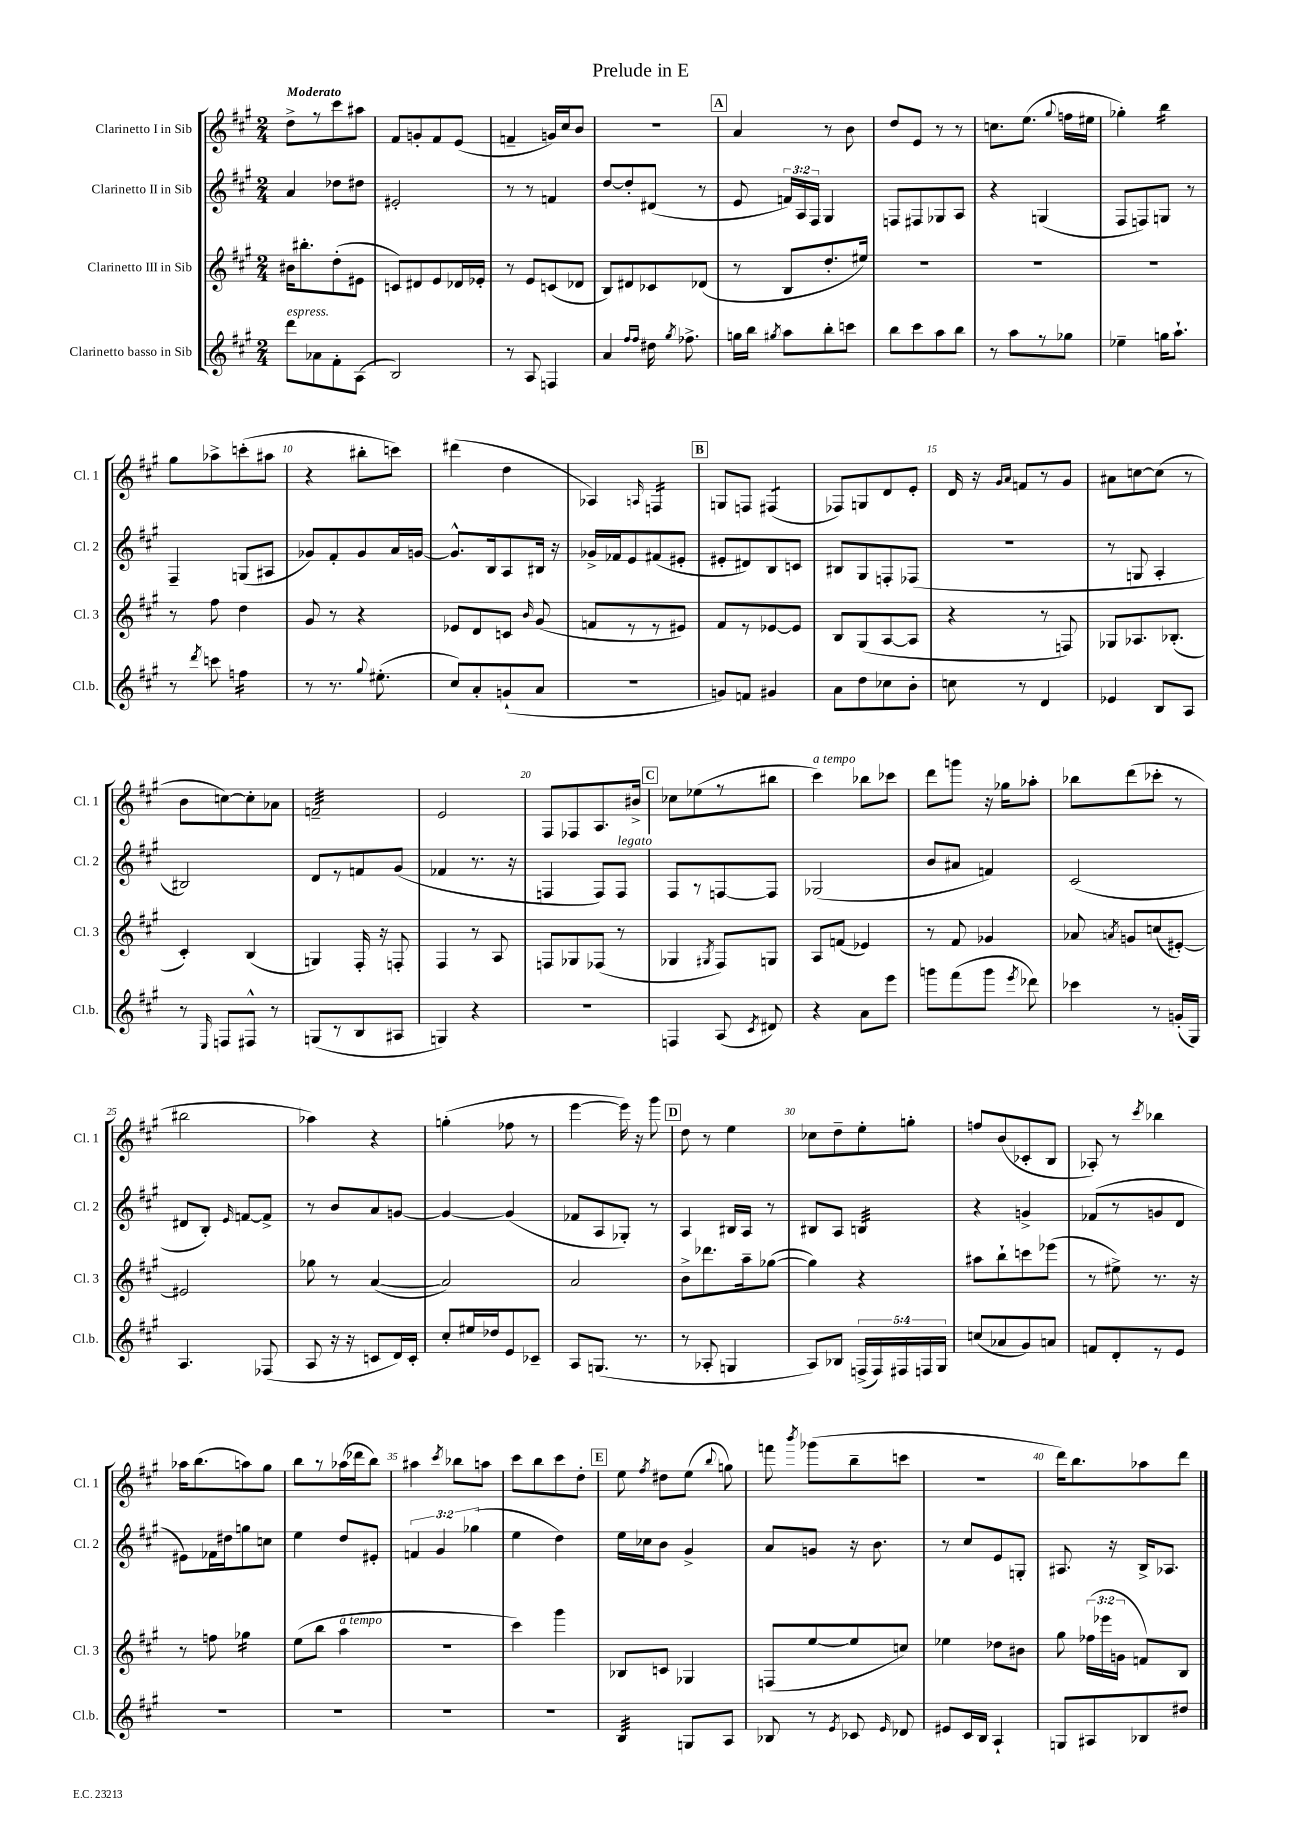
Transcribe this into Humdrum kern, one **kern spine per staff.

**kern	**kern	**kern	**kern
*staff4	*staff3	*staff2	*staff1
*clefG2	*clefG2	*clefG2	*clefG2
*k[f#c#g#]	*k[f#c#g#]	*k[f#c#g#]	*k[f#c#g#]
*M2/4	*M2/4	*M2/4	*M2/4
8ddd	16b#	4a	8dd^
.	8.bb#'	.	.
8a-	.	.	8r
8f#'	(8dd'	8dd-	8ccc#
(8A	8e#	8dd#	8aa#
=	=	=	=
2B)	8c)	2e#'	8f#
.	8d#	.	8g'
.	8e	.	8f#
.	16d-	.	(8e
.	16e-'	.	.
=	=	=	=
8r	8r	8r	4f~
8A	8e	8r	.
4F	(8c	4f	16g)
.	.	.	16cc#
.	8d-	.	8b
=	=	=	=
4a	8B)	[8dd	2r
.	8d#	8dd']	.
16qqff#	.	.	.
16qqff#	.	.	.
16dd#	8c-	(8d#	.
8qgg#	.	.	.
8.ff-^	.	.	.
.	(8d-	8r	.
=	=	=	=
16gg	8r	8e	4a
16bb	.	.	.
8qgg#	.	.	.
8aa	8B	24f)	.
.	.	24A	.
.	.	24F#	.
8bb'	8.dd'	4G#	8r
8ccc	.	.	8b
.	16ee#)	.	.
=	=	=	=
8bb	2r	8F	8dd
8ccc#	.	8F#	8e
8aa	.	8G-	8r
8bb	.	8A	8r
=	=	=	=
8r	2r	4r	8.cc
8aa	.	.	.
.	.	.	(8.ee
8r	.	(4G	.
.	.	.	8qqgg#
8gg-	.	.	16ff
.	.	.	16ee#
=	=	=	=
4ee-~	2r	8F#	4gg-')
.	.	8F)	.
16gg	.	8G	4bb
8.aa`	.	.	.
.	.	8r	.
=	=	=	=
8r	8r	4F#~	8gg#
8qddd	.	.	.
8ccc	8ff#	.	8aa-^
4ff	4dd	(8G	(8ccc'
.	.	8A#	8aa#
=	=	=	=
8r	8g#	8g-)	4r
8.r	8r	8f#'	.
.	4r	8g-	8bb#'
8qqgg#	.	.	.
(8.ee#'	.	.	.
.	.	16a	8ccc)
.	.	[16g	.
=	=	=	=
8cc#)	8e-	8.g^^]	(4ddd#
8a'	8d	.	.
.	.	16B	.
(8g`	8c	8A	4dd
.	16qqb	.	.
8a	(8g#	16B#	.
.	.	16r	.
=	=	=	=
2r	8f	16g-^	4A-)
.	.	16f-	.
.	8r	8e	.
.	.	.	16qqA
.	8r	(8f#	4F
.	8e#)	8e#'	.
=	=	=	=
8g)	8f#	8e#'	8G
8f	8r	8d#)	8F
4g#	[8e-	8B	(4F#
.	8e-]	8c	.
=	=	=	=
8a	8B	8B#	8F-)
8dd	(8G#	8G#	8G
8cc-	[8A	8F'	8d
8b'	8A]	(8F-	8e'
=	=	=	=
8cc	4r	2r	16d
.	.	.	16r
.	.	.	16qqg#
.	.	.	16qqa
8r	.	.	8f
4d	8r	.	8r
.	8F)	.	8g#
=	=	=	=
4e-	8G-	8r	8a#
.	8.A-	8G	[8cc
8B	.	4A'	(8cc]
.	(8.B-'	.	.
8A	.	.	8r
=	=	=	=
8r	4c#')	2B#)	8b
16qqE	.	.	.
8F	.	.	[8cc)
8F#^^	(4B	.	8cc']
8r	.	.	8a-
=	=	=	=
(8G	4G)	8d	2f~
8r	.	8r	.
8B	16F#'	8f	.
.	16r	.	.
8A#	8F'	(8g#	.
=	=	=	=
4G)	4F#	4f-	2e
4r	8r	8.r	.
.	8A	.	.
.	.	16r	.
=	=	=	=
2r	8F	4F	8F#
.	8G-	.	8F-
.	(8F-	8F)	8.A
.	8r	8F	.
.	.	.	16b#^
=	=	=	=
4F	4G-	8F#	8cc-
.	.	8r	(8ee-
.	8qG#	.	.
(8A	8F#)	[8F	8r
8qc#	.	.	.
8d#)	8G	8F]	8bb#
=	=	=	=
4r	8A	(2G-	4ccc#)
.	(8f	.	.
8a	4e-)	.	8bb-
8eee	.	.	8ccc-
=	=	=	=
8ggg	8r	8b	8ddd
(8fff#	8f#	8a#	8ggg
8ggg	4g-	4f)	16r
.	.	.	16gg-
8qeee	.	.	.
8ddd-)	.	.	8aa-'
=	=	=	=
4ccc-	8a-	(2c#	8bb-
.	8qa	.	.
.	8g	.	(8ddd
8r	(8cc	.	8ccc-'
(16g'	[8e#')	.	8r
16G#)	.	.	.
=	=	=	=
4.A	2e#]	8d#	2bb#
.	.	8B')	.
.	.	16qqe	.
.	.	[8f	.
(8F-	.	8f^]	.
=	=	=	=
8A	8gg-	8r	4aa-)
16r	8r	8b	.
16r	.	.	.
8c	([4a	8a	4r
16d)	.	[8g	.
16c'	.	.	.
=	=	=	=
8cc#'	2a])	4g_	(4gg'
16ee#	.	.	.
16dd-	.	.	.
8e	.	(4g]	8ff-
8c-~	.	.	8r
=	=	=	=
8A	2a	8f-	[4eee
(8.G	.	8A	.
.	.	8G-')	16eee])
8.r	.	.	16r
.	.	8r	8ggg#
=	=	=	=
8r	8b^	4A	8dd
8A-'	8.ddd-	.	8r
4G	.	16B#	4ee
.	16aa~	16A	.
.	([8gg-	8r	.
=	=	=	=
8A)	4gg-])	8B#	8cc-
8B-	.	8A	8dd~
(20F^	4r	4B	8ee'
20F)	.	.	.
20F#	.	.	.
.	.	.	8gg'
20F	.	.	.
20G#	.	.	.
=	=	=	=
(8cc	8aa#	4r	8ff
8a-	8bb`	.	(8b
8g#)	8ccc	4g^	8c-'
8a	(8eee-	.	8B
=	=	=	=
8f	8r	(8f-	8A-')
8d'	8ee#^)	8r	8r
.	.	.	8qccc#
8r	8.r	8g	4bb-
8e	.	8d	.
.	16r	.	.
=	=	=	=
2r	8r	8e#)	16aa-
.	.	.	(8.bb
.	8ff	16f-	.
.	.	16dd#	.
.	4gg-	8gg	8aa)
.	.	8cc	8gg#
=	=	=	=
2r	(8ee	4ee	8bb
.	8bb	.	8r
.	4aa	8dd	(16aa-
.	.	.	16ddd-
.	.	8e#'	8bb)
=	=	=	=
2r	2r	6f	4aa#
.	.	6g#	.
.	.	.	8qccc#
.	.	.	8bb-
.	.	(6gg-	.
.	.	.	8aa
=	=	=	=
2r	4ccc#)	4ee	8ccc#
.	.	.	8bb
.	4ggg#	4dd)	8ccc#
.	.	.	8dd'
=	=	=	=
4B	8B-	16ee	8ee
.	.	16cc-	.
.	.	.	8qff#
.	8c	8b	8dd#
8G	4G-	4g#^	(8ee
.	.	.	8qqbb
8A	.	.	8gg)
=	=	=	=
8B-	(8F	8a	8fff
.	.	.	8qbbb
8r	[8ee	8g	(8ggg-
8qe	.	.	.
8c-	8ee]	16r	8bb~
.	.	8.b	.
16qqe	.	.	.
8d-	8cc)	.	8ccc
=	=	=	=
8e#	4ee-	8r	2r
16c#	.	8cc#	.
16B	.	.	.
4A`	8dd-	8e	.
.	8b#	8G'	.
=	=	=	=
8G	8gg#	8.A#	16ddd)
.	.	.	8.bb
8A#	(24ff-	.	.
.	24eee-	.	.
.	.	16r	.
.	24g	.	.
8B-	8f)	16B^	8aa-
.	.	8.A-	.
8dd#	8B	.	8ddd
==	==	==	==
*-	*-	*-	*-
